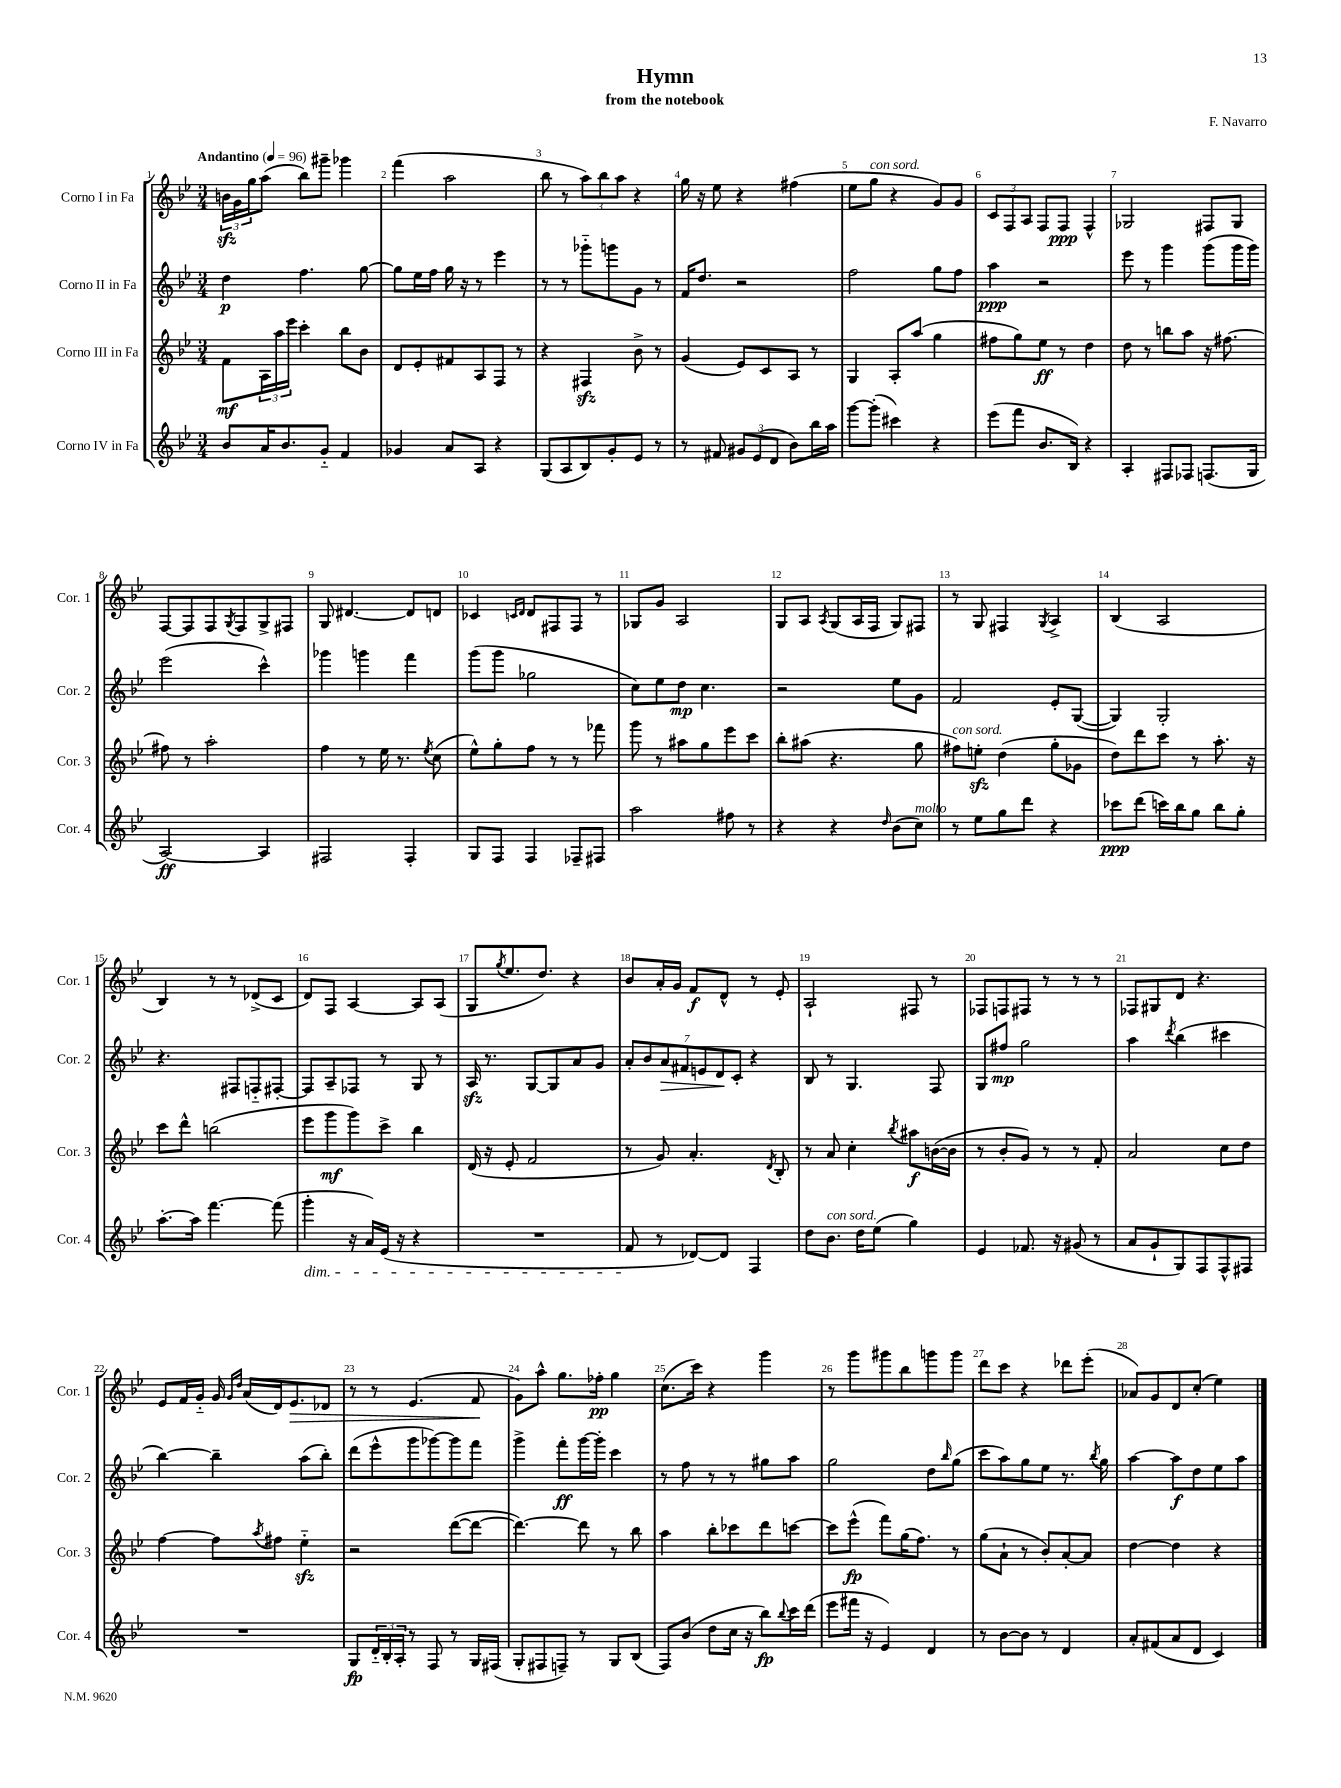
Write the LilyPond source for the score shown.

\header { title = "Hymn" composer = "F. Navarro" subtitle = "from the notebook" }
<<
\new StaffGroup <<
\new Staff = "s0" \with { instrumentName = "Corno I in Fa" shortInstrumentName = "Cor. 1" } {
    \clef treble \key bes \major \numericTimeSignature \time 3/4 \tempo "Andantino" 4 = 96
    \tuplet 3/2 { b'16\sfz g'16 g''16 } a''8( bes''8) gis'''8-- ges'''4 |
    f'''4( a''2 |
    bes''8 r8 \tuplet 3/2 { a''8) bes''8 a''8 } r4 |
    g''16 r16 ees''8 r4 fis''4( |
    ees''8 g''8^\markup { \italic "con sord." } r4 g'8) g'8 |
    \tuplet 3/2 { c'8 f8 a8 } f8 f8\ppp f4-^ |
    ges2 fis8 ges8 |
    f8~ f8 f8 \acciaccatura { g8 } f8 g8-> fis8 |
    g8 dis'4.~ dis'8 d'8 |
    ces'4 \grace { c'16 d'16 } d'8 fis8 fis8 r8 |
    ges8 g'8 a2 |
    g8 a8 \acciaccatura { a8 } g8( a16 f16 g8) fis8 |
    r8 g8 fis4 \acciaccatura { g8 } a4-> |
    bes4( a2 |
    bes4) r8 r8 des'8->( c'8 |
    d'8) f8 a4~ a8 a8( |
    g8 \acciaccatura { g''8 } ees''8. d''8.) r4 |
    bes'8 a'16-. g'16 f'8\f d'8-^ r8 ees'8-. |
    a2-! fis8 r8 |
    fes8 f8 fis8 r8 r8 r8 |
    fes8 gis8 d'8 r4. |
    ees'8 f'16 g'16-_ g'16 \grace { g'16 d''16 } a'16( d'16) ees'8.\> des'8 |
    r8 r8 ees'4.( f'8\! |
    g'8) a''8-^ g''8. fes''16-.\pp g''4 |
    c''8.( c'''16) r4 g'''4 |
    r8 g'''8 gis'''8 bes''8 g'''8 g'''8 |
    d'''8 c'''8 r4 des'''8 ees'''8-.( |
    aes'8) g'8 d'8 c''8-.( ees''4) \bar "|." |
}
\new Staff = "s1" \with { instrumentName = "Corno II in Fa" shortInstrumentName = "Cor. 2" } {
    \clef treble \key bes \major \numericTimeSignature \time 3/4
    d''4\p f''4. g''8~ |
    g''8 ees''16 f''16 g''16 r16 r8 ees'''4 |
    r8 r8 ges'''8-_ g'''8 g'8 r8 |
    f'16 d''8. r2 |
    f''2 g''8 f''8 |
    a''4\ppp r2 |
    ees'''8 r8 g'''4 g'''8( g'''16 g'''16) |
    ees'''2( c'''4-^) |
    ges'''4 g'''4 f'''4 |
    g'''8( g'''8 ges''2 |
    c''8) ees''8 d''8\mp c''4. |
    r2 ees''8 g'8 |
    f'2 ees'8-. g8~( |
    g4) g2-. |
    r4. fis8 f8-_ fis8~-. |
    fis8 a8-- fes8 r8 g8 r8 |
    a16\sfz r8. g8~ g8 a'8 g'8 |
    \tuplet 7/4 { a'8-. bes'8 a'8\> fis'8 e'8 d'8\! c'8-. } r4 |
    bes8 r8 g4. f8 |
    g8 fis''8\mp g''2 |
    a''4 \acciaccatura { d'''8 } bes''4( cis'''4 |
    bes''4~) bes''4-- a''8( bes''8-.) |
    d'''8( ees'''8-^ g'''8 ges'''8~) ges'''8 f'''8 |
    g'''4-> f'''8-.\ff g'''16~ g'''16-. c'''4 |
    r8 f''8 r8 r8 gis''8 a''8 |
    g''2 d''8 \grace { bes''16 } g''8( |
    c'''8 a''8) g''8 ees''8 r8. \acciaccatura { bes''8 } g''16 |
    a''4~ a''8\f d''8 ees''8 a''8 \bar "|." |
}
\new Staff = "s2" \with { instrumentName = "Corno III in Fa" shortInstrumentName = "Cor. 3" } {
    \clef treble \key bes \major \numericTimeSignature \time 3/4
    f'8\mf \tuplet 3/2 { a16 a''16 ees'''16 } c'''4-. bes''8 bes'8 |
    d'8 ees'8-. fis'8 a8 f8 r8 |
    r4 fis4\sfz bes'8-> r8 |
    g'4( ees'8) c'8 a8 r8 |
    g4 a8-. a''8( g''4 |
    fis''8 g''8) ees''8\ff r8 d''4 |
    d''8 r8 b''8 a''8 r16 fis''8.~ |
    fis''8 r8 a''2-. |
    f''4 r8 ees''16 r8. \acciaccatura { ees''8 } c''8( |
    ees''8-^) g''8-. f''8 r8 r8 fes'''8 |
    g'''8 r8 ais''8 g''8 ees'''8 c'''8 |
    bes''8-. ais''8( r4. g''8 |
    fis''8^\markup { \italic "con sord." }) e''8-.\sfz d''4( g''8-. ges'8 |
    d''8) d'''8 c'''8 r8 a''8.-. r16 |
    c'''8 d'''8-^ b''2( |
    ees'''8 g'''8\mf g'''8) c'''8-> bes''4 |
    d'16( r16 ees'8-. f'2 |
    r8 g'8) a'4.-. \acciaccatura { d'8 } bes8-. |
    r8 a'8 c''4-. \acciaccatura { bes''8 } ais''8\f b'16~( b'16 |
    r8 bes'8-. g'8) r8 r8 f'8-. |
    a'2 c''8 d''8 |
    f''4~ f''8 \acciaccatura { a''8 } fis''8 ees''4-_\sfz |
    r2 d'''8~( d'''8~ |
    d'''4.~) d'''8 r8 bes''8 |
    a''4 bes''8-. ces'''8 d'''8 c'''8~ |
    c'''8 ees'''8-^\fp( f'''8) g''16( f''8.) r8 |
    g''8( a'8-! r8 bes'8-.) a'8~-. a'8 |
    d''4~ d''4 r4 \bar "|." |
}
\new Staff = "s3" \with { instrumentName = "Corno IV in Fa" shortInstrumentName = "Cor. 4" } {
    \clef treble \key bes \major \numericTimeSignature \time 3/4
    bes'8 a'16 bes'8. g'8-_ f'4 |
    ges'4 a'8 a8 r4 |
    g8( a8 bes8) g'8-. ees'8 r8 |
    r8 fis'8 \tuplet 3/2 { gis'8 ees'8( d'8 } bes'8) bes''16 a''16 |
    g'''8~ g'''8-.( cis'''4) r4 |
    ees'''8( f'''8 bes'8. bes16) r4 |
    a4-. fis8 fes8 f8.( g16 |
    a2~\ff) a4 |
    fis2 fis4-. |
    g8 f8 f4 fes8-- fis8 |
    a''2 fis''8 r8 |
    r4 r4 \grace { d''16 } bes'8( c''8^\markup { \italic "molto" }) |
    r8 ees''8 g''8 d'''8 r4 |
    ces'''8\ppp d'''8( c'''16) bes''16 g''8 bes''8 g''8-. |
    a''8.~-. a''16 f'''4.~ f'''8( |
    g'''4-.\dim r16 a'16) ees'16( r16 r4 |
    R2. |
    f'8\! r8 des'8~) des'8 f4 |
    d''8 bes'8.^\markup { \italic "con sord." } d''16 ees''8( g''4) |
    ees'4 fes'8. r16 gis'8( r8 |
    a'8 g'8-! g8) f8 f8-^ fis8 |
    R2. |
    g8\fp \tuplet 3/2 { d'16-_ bes16-. a16-. } r8 f8 r8 g16 fis16( |
    g8-. fis8 f8--) r8 g8 bes8( |
    f8) bes'8( d''8 c''16 r16 bes''8\fp) \appoggiatura { bes''8 } c'''16 d'''16( |
    ees'''8 fis'''16 r16 ees'4) d'4 |
    r8 bes'8~ bes'8 r8 d'4 |
    a'8-. fis'8( a'8 d'8 c'4) \bar "|." |
}
>>
>>
\layout { \context { \Score \override BarNumber.break-visibility = ##(#f #t #t) barNumberVisibility = #all-bar-numbers-visible } }
